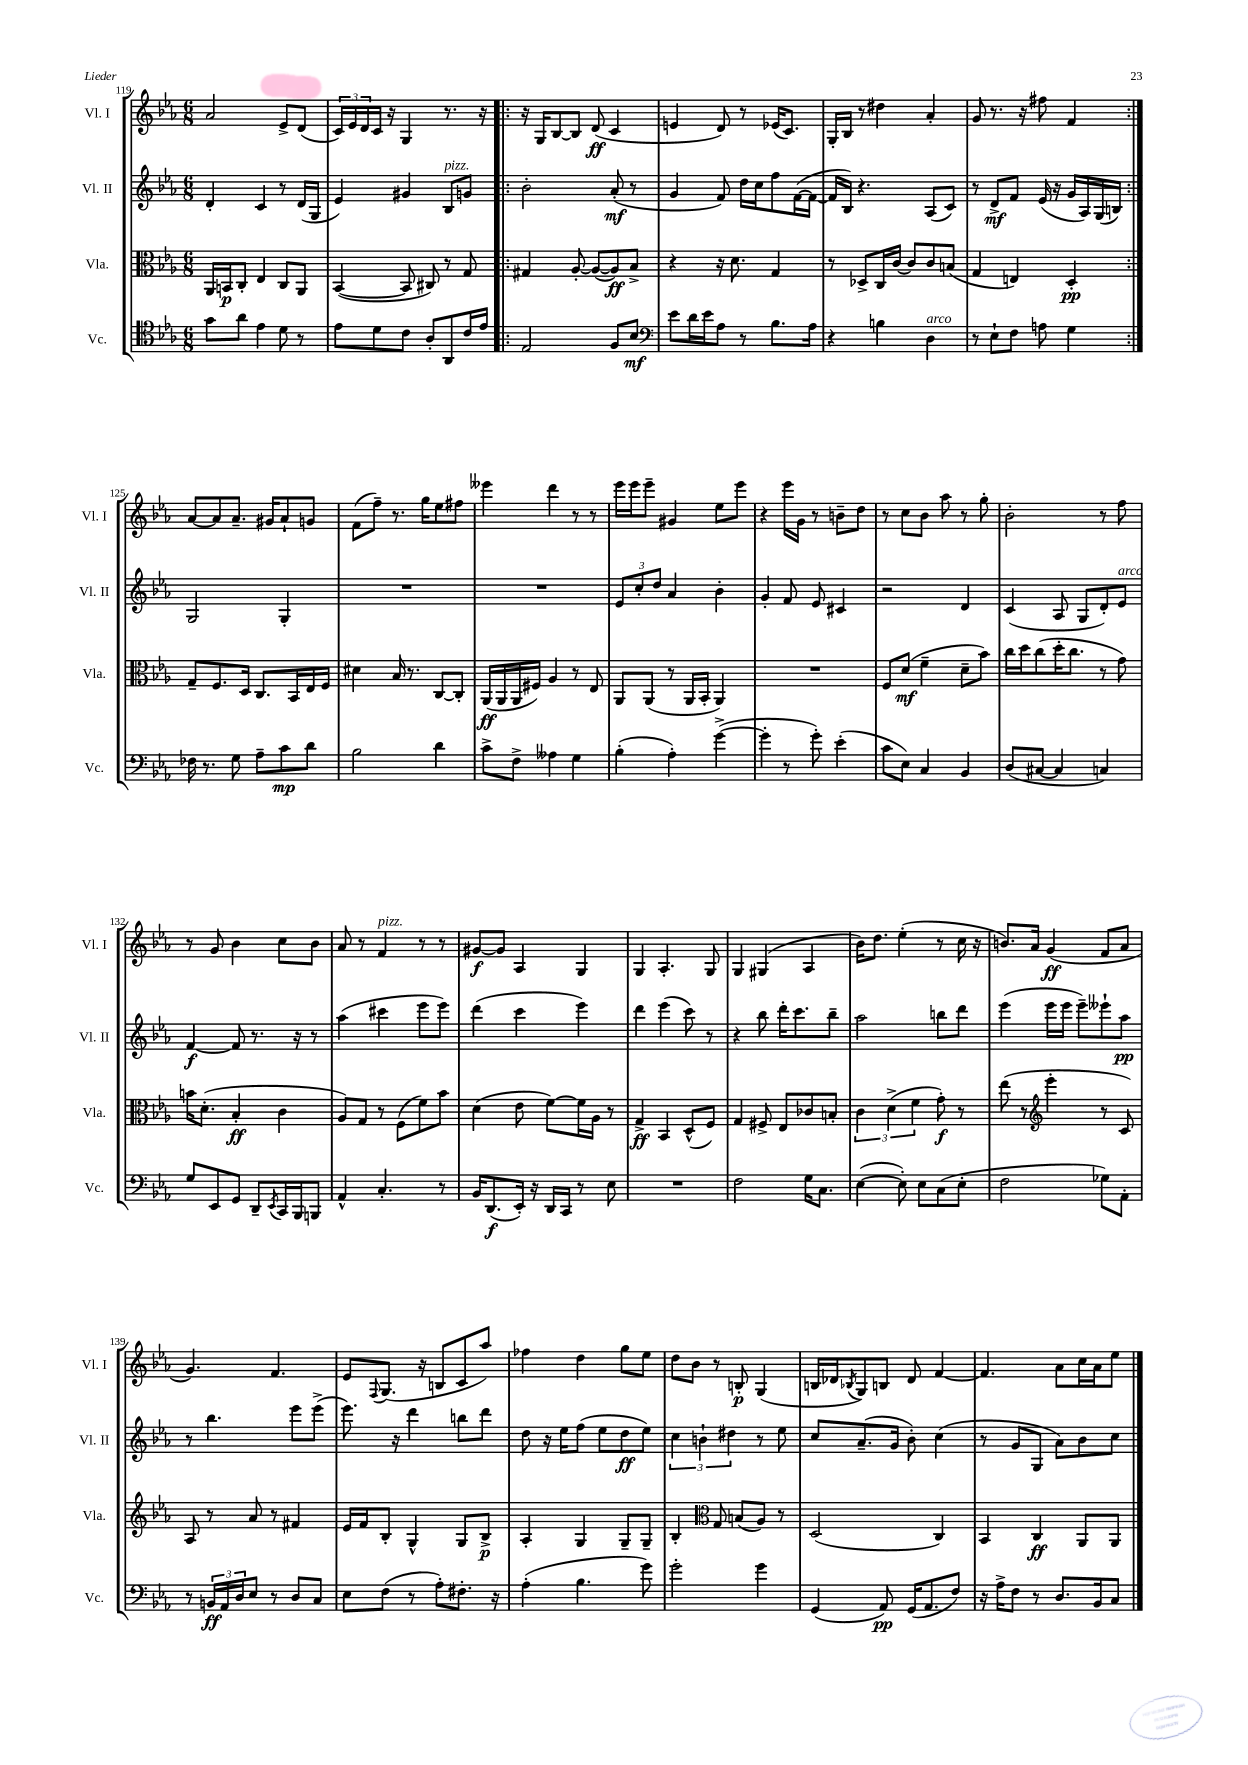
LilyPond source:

<<
\new StaffGroup <<
\new Staff = "s0" \with { instrumentName = "Vl. I" shortInstrumentName = "Vl. I" } {
    \clef treble \key ees \major \numericTimeSignature \time 6/8
    aes'2 ees'8-> d'8( |
    \tuplet 3/2 { c'16) ees'16 d'16 } c'16 r16 g4 r8. r16 |
    \repeat volta 2 { r16 g16 bes8~ bes8 d'8\ff( c'4 |
    e'4 d'8) r8 ees'16( c'8.) |
    g16-. bes16 r8 dis''4 aes'4-. |
    g'8 r8. r16 fis''8 f'4 | }
    aes'8~ aes'8 aes'8.-- gis'16 aes'8-! g'8 |
    f'8( f''8--) r8. g''16 ees''8 fis''8 |
    eeses'''4 d'''4 r8 r8 |
    ees'''16 ees'''16 ees'''8-- gis'4 ees''8 ees'''8 |
    r4 ees'''16 g'16 r8 b'8-- d''8 |
    r8 c''8 bes'8 aes''8 r8 g''8-. |
    bes'2-. r8 f''8 |
    r8 g'8 bes'4 c''8 bes'8 |
    aes'8 r8 f'4^\markup { \italic "pizz." } r8 r8 |
    gis'8~\f gis'8 aes4 g4 |
    g4 aes4.-. g8 |
    g4 gis4( aes4 |
    bes'16) d''8. ees''4-.( r8 c''16 r16 |
    b'8.) aes'16 g'4\ff( f'8 aes'8 |
    g'4.) f'4. |
    ees'8 \appoggiatura { f8 } g8.( r16 b8 c'8 aes''8) |
    fes''4 d''4 g''8 ees''8 |
    d''8 bes'8 r8 b8-.\p g4( |
    b16 des'16 \acciaccatura { bes8 } g8) b8 des'8 f'4~ |
    f'4. aes'8 c''16 aes'16 ees''8 \bar "|." |
}
\new Staff = "s1" \with { instrumentName = "Vl. II" shortInstrumentName = "Vl. II" } {
    \clef treble \key ees \major \numericTimeSignature \time 6/8
    d'4-. c'4 r8 d'16( g16 |
    ees'4) gis'4 bes8^\markup { \italic "pizz." } g'8 |
    \repeat volta 2 { bes'2-. aes'8-.\mf( r8 |
    g'4 f'8) d''16 c''16 f''8 f'16~( f'16~ |
    f'16 bes16) r4. aes8( c'8) |
    r8 d'8->\mf f'8 ees'16( r16 g'16 aes16) g16( b16) | }
    g2 g4-. |
    R2. |
    R2. |
    \tuplet 3/2 { ees'8 c''8-. d''8 } aes'4 bes'4-. |
    g'4-. f'8 ees'8 cis'4 |
    r2 d'4 |
    c'4( aes8 g8 d'8-.) ees'8^\markup { \italic "arco" } |
    f'4~\f f'8 r8. r16 r8 |
    aes''4( cis'''4 ees'''8 ees'''8) |
    d'''4( c'''4 ees'''4) |
    d'''4 ees'''4( c'''8) r8 |
    r4 bes''8 d'''16-. c'''8. bes''8-- |
    aes''2 b''8 d'''8 |
    ees'''4( ees'''16 ees'''16 ees'''8--) eeses'''8-! aes''8\pp |
    r8 bes''4. ees'''8 ees'''8->( |
    ees'''8.) r16 d'''4 b''8 d'''8 |
    d''8 r16 ees''16 f''8( ees''8 d''8\ff ees''8) |
    \tuplet 3/2 { c''4 b'4-! dis''4 } r8 ees''8 |
    c''8 aes'8.--( g'16 bes'8-.) c''4( |
    r8 g'8 g8 aes'8) bes'8 c''8 \bar "|." |
}
\new Staff = "s2" \with { instrumentName = "Vla." shortInstrumentName = "Vla." } {
    \clef alto \key ees \major \numericTimeSignature \time 6/8
    aes,16 b,16\p c8-. ees4 c8 aes,8 |
    bes,4~( bes,8 cis8) r8 g8 |
    \repeat volta 2 { gis4 aes8~-. aes8~( aes8\ff) bes8-> |
    r4 r16 d'8. g4 |
    r8 des8-> c16 c'16~ c'8 c'8 b8( |
    g4 e4) d4-.\pp | }
    g8-- f8. d16 c8. bes,16 ees16 f16 |
    dis'4 bes16 r8. c8~ c8-. |
    aes,16\ff( aes,16 aes,16 fis16) aes4 r8 ees8 |
    aes,8 aes,8( r8 aes,16 bes,16-. aes,4) |
    R2. |
    f8 d'8\mf( f'4-- d'8-- bes'8) |
    c''16 d''16 c''8( d''16-. c''8. r8 g'8) |
    b'16 d'8.-.( bes4-.\ff c'4 |
    aes8) g8 r8 f8( f'8) bes'8 |
    d'4( ees'8 f'8~) f'16 aes16 r8 |
    g4->\ff bes,4 d8-^( f8) |
    g4 fis8-> ees8 ces'8 b8-. |
    \tuplet 3/2 { c'4 d'4->( f'4 } g'8-.\f) r8 |
    ees''8( r8 \clef treble ees'''4-. r8 c'8) |
    aes8 r8 aes'8 r8 fis'4 |
    ees'16 f'16 bes8-. g4-^ g8 bes8->\p |
    aes4-. g4 g8-- g8-- |
    bes4-. \clef alto g8 b8( aes8) r8 |
    d2( c4) |
    bes,4 c4\ff aes,8 aes,8 \bar "|." |
}
\new Staff = "s3" \with { instrumentName = "Vc." shortInstrumentName = "Vc." } {
    \clef tenor \key ees \major \numericTimeSignature \time 6/8
    g'8 aes'8 ees'4 d'8 r8 |
    ees'8 d'8 c'8 aes8-. aes,8 c'16 ees'16 |
    \repeat volta 2 { ees2 f8 bes8\mf |
    \clef bass ees'8 d'16 ees'16 aes8 r8 bes8. aes16 |
    r4 b4 d4^\markup { \italic "arco" } |
    r8 ees8-! f8 a8 g4 | }
    fes16 r8. g8 aes8-- c'8\mp d'8 |
    bes2 d'4 |
    c'8-> f8-> aeses4 g4 |
    bes4-.( aes4-.) g'4~->( |
    g'4-. r8 g'8-.) ees'4-.( |
    c'8 ees8) c4 bes,4 |
    d8( cis8~ cis4 c4) |
    g8 ees,8 g,8 d,8-- \acciaccatura { ees,8 } c,16 bes,,16 b,,8 |
    aes,4-^ c4.-. r8 |
    bes,16 d,8.\f( ees,16-.) r16 d,16 c,16 r8 ees8 |
    R2. |
    f2 g16 c8. |
    ees4~( ees8-.) ees8 c8( ees8-. |
    f2 ges8) aes,8-. |
    r8 \tuplet 3/2 { b,16\ff aes,16 d16 } ees8 r8 d8 c8 |
    ees8 f8( r8 aes8-.) fis8.-. r16 |
    aes4-.( bes4. g'8) |
    g'2-. g'4 |
    g,4( aes,8\pp) g,16( aes,8. f8) |
    r16 aes16-> f8 r8 d8. bes,16 c8 \bar "|." |
}
>>
>>
\layout { \context { \Score currentBarNumber = #119 } }
